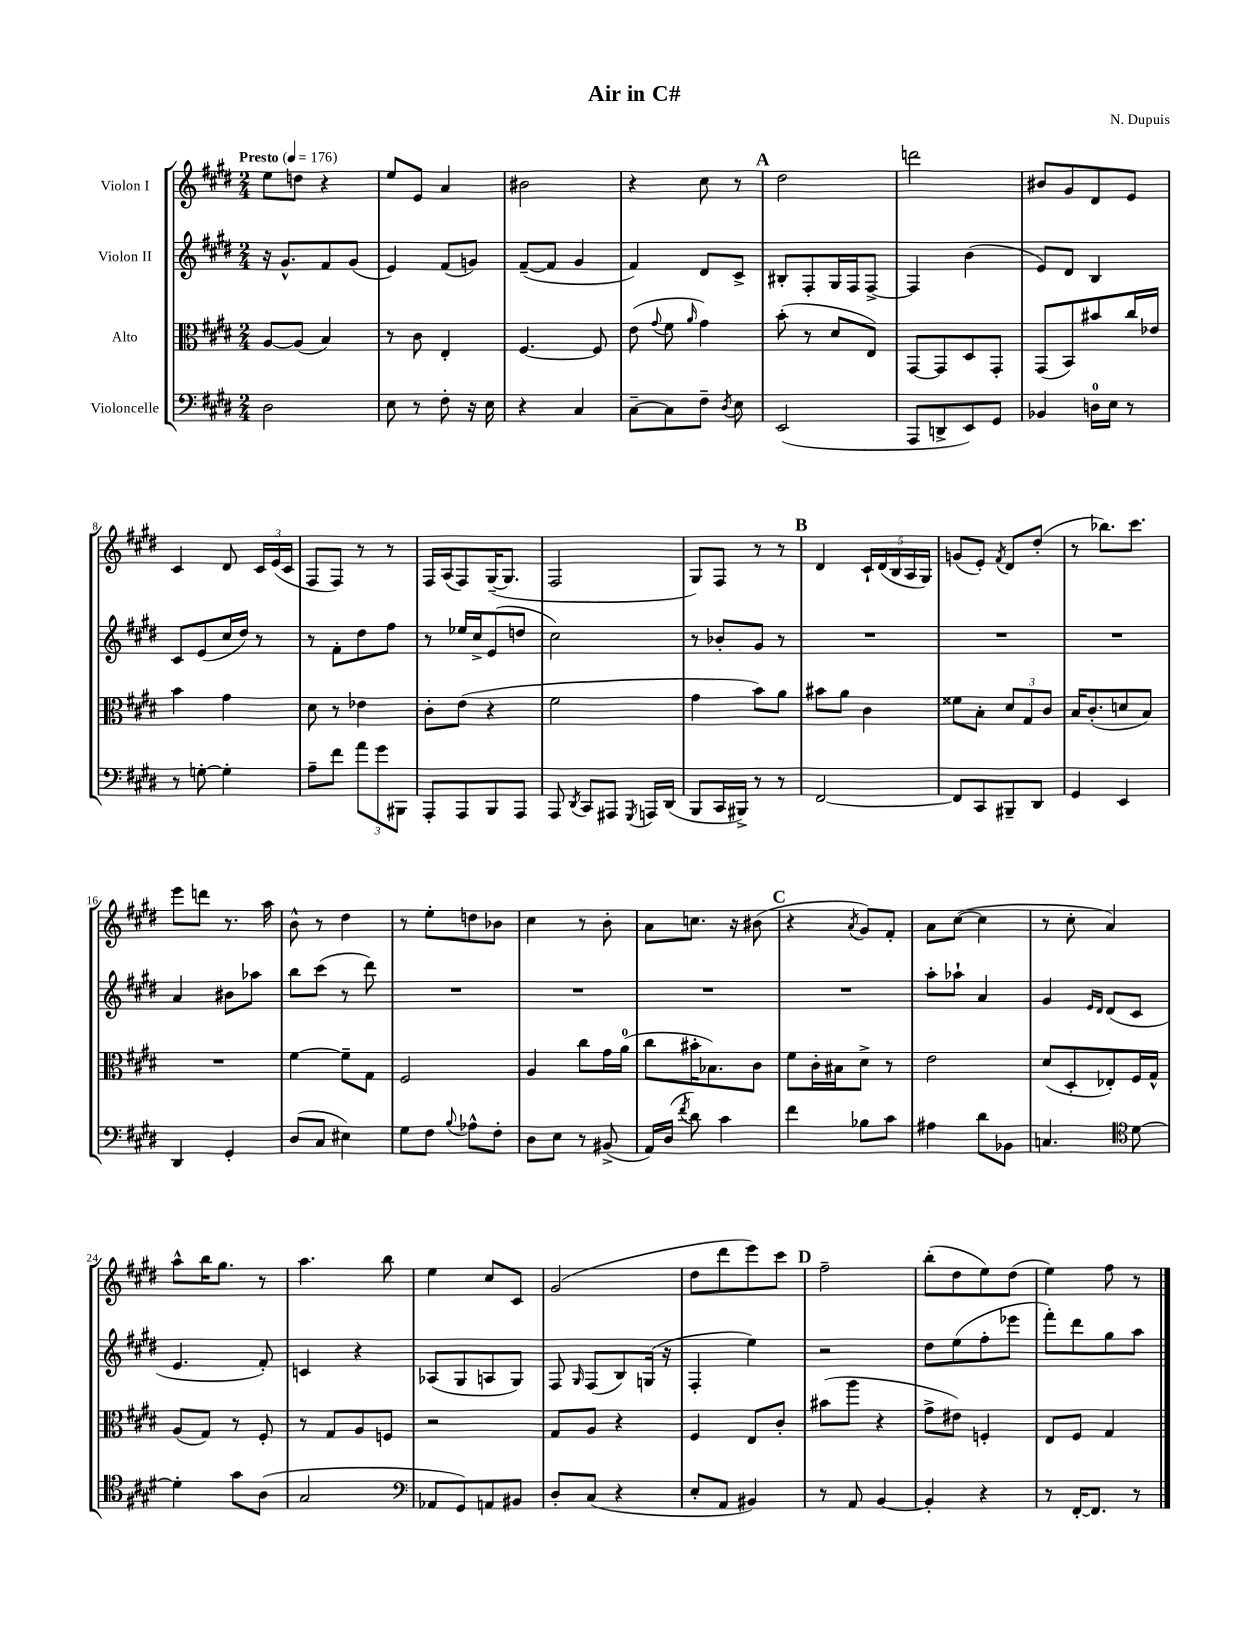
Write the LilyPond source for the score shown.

\header { title = "Air in C#" composer = "N. Dupuis" }
<<
\new StaffGroup <<
\new Staff = "s0" \with { instrumentName = "Violon I" } {
    \clef treble \key e \major \numericTimeSignature \time 2/4 \tempo "Presto" 4 = 176
    \autoBeamOff e''8[ d''8] r4 |
    e''8[ e'8] a'4 |
    bis'2 |
    r4 cis''8 r8 |
    \mark \markup { \bold "A" } dis''2 |
    d'''2 |
    bis'8[ gis'8 dis'8 e'8] |
    cis'4 dis'8 \tuplet 3/2 { cis'16[ e'16( cis'16] } |
    fis8[ fis8]) r8 r8 |
    fis16[ a16( fis8) gis16~--( gis8.] |
    fis2 |
    gis8[) fis8] r8 r8 |
    \mark \markup { \bold "B" } dis'4 \tuplet 5/4 { cis'16[-! dis'16( b16 a16 gis16]) } |
    g'8[( e'8]-.) \acciaccatura { fis'8 } dis'8[ dis''8]-.( |
    r8 bes''8.[) cis'''8.] |
    e'''8[ d'''8] r8. a''16 |
    b'8-^ r8 dis''4 |
    r8 e''8[-. d''8 bes'8] |
    cis''4 r8 b'8-. |
    a'8[ c''8.] r16 bis'8( |
    \mark \markup { \bold "C" } r4 \acciaccatura { a'8 } gis'8[) fis'8]-. |
    a'8[ cis''8]~( cis''4 |
    r8 cis''8-. a'4) |
    a''8[-^ b''16 gis''8.] r8 |
    a''4. b''8 |
    e''4 cis''8[ cis'8] |
    gis'2( |
    dis''8[ dis'''8 e'''8) cis'''8] |
    \mark \markup { \bold "D" } fis''2-- |
    b''8[-.( dis''8 e''8) dis''8]( |
    e''4) fis''8 r8 \bar "|." |
}
\new Staff = "s1" \with { instrumentName = "Violon II" } {
    \clef treble \key e \major \numericTimeSignature \time 2/4
    \autoBeamOff r16 gis'8.[-^ fis'8 gis'8]( |
    e'4) fis'8[( g'8]) |
    fis'8[~--( fis'8] gis'4 |
    fis'4) dis'8[ cis'8]-> |
    \mark \markup { \bold "A" } bis8[-. fis8-. gis16 fis16 fis8]~-> |
    fis4 b'4( |
    e'8[) dis'8] b4 |
    cis'8[ e'8( cis''16 dis''16]) r8 |
    r8 fis'8[-. dis''8 fis''8] |
    r8 ees''16[ cis''16-> e'8( d''8] |
    cis''2) |
    r8 bes'8[-. gis'8] r8 |
    \mark \markup { \bold "B" } R2 |
    R2 |
    R2 |
    a'4 bis'8[ aes''8] |
    b''8[ cis'''8]( r8 dis'''8) |
    R2 |
    R2 |
    R2 |
    \mark \markup { \bold "C" } R2 |
    a''8[-. aes''8]-! a'4 |
    gis'4 \grace { e'16[ dis'16] } dis'8[( cis'8] |
    e'4. fis'8-.) |
    c'4 r4 |
    aes8[( gis8 a8 gis8]) |
    fis8 \grace { gis16 } fis8[( b8) g16]( r16 |
    fis4-. e''4) |
    \mark \markup { \bold "D" } r2 |
    dis''8[ e''8( fis''8-. ees'''8] |
    fis'''8[-.) dis'''8 gis''8 a''8] \bar "|." |
}
\new Staff = "s2" \with { instrumentName = "Alto" } {
    \clef alto \key e \major \numericTimeSignature \time 2/4
    \autoBeamOff a8[~ a8]( b4) |
    r8 cis'8 e4-. |
    fis4.~ fis8 |
    e'8( \appoggiatura { gis'8 } fis'8 \grace { a'16 } gis'4) |
    \mark \markup { \bold "A" } b'8-.( r8 dis'8[ e8]) |
    gis,8[~ gis,8 dis8 gis,8]-. |
    gis,8[( b,8) bis'8 cis''16 ees'16] |
    b'4 gis'4 |
    dis'8 r8 ees'4 |
    cis'8[-. e'8]( r4 |
    fis'2 |
    gis'4 b'8[) a'8] |
    \mark \markup { \bold "B" } bis'8[ a'8] cis'4 |
    fisis'8[ b8]-. \tuplet 3/2 { dis'8[ gis8 cis'8] } |
    b16[ cis'8.-.( d'8 b8]) |
    R2 |
    fis'4~ fis'8[-- gis8] |
    fis2 |
    a4 cis''8[ gis'16 a'16]-0( |
    cis''8[ bis'16-. bes8.) cis'8] |
    \mark \markup { \bold "C" } fis'8[ cis'16-. bis16 dis'8]-> r8 |
    e'2 |
    dis'8[( dis8-. ees8-.) fis16 gis16]-^ |
    a8[( gis8]) r8 fis8-. |
    r8 gis8[ a8 f8] |
    r2 |
    gis8[ a8] r4 |
    fis4 e8[ cis'8]-. |
    \mark \markup { \bold "D" } bis'8[( a''8] r4 |
    gis'8[-> eis'8]) f4-. |
    e8[ fis8] gis4 \bar "|." |
}
\new Staff = "s3" \with { instrumentName = "Violoncelle" } {
    \clef bass \key e \major \numericTimeSignature \time 2/4
    \autoBeamOff dis2 |
    e8 r8 fis8-. r16 e16 |
    r4 cis4 |
    cis8[~-- cis8 fis8]-- \acciaccatura { dis8 } e8 |
    \mark \markup { \bold "A" } e,2( |
    a,,8[ d,8-> e,8) gis,8] |
    bes,4 d16[-0 e16] r8 |
    r8 g8~-. g4-. |
    a8[-- fis'8] \tuplet 3/2 { a'8[ gis'8 bis,,8] } |
    a,,8[-. a,,8 b,,8 a,,8] |
    a,,8 \acciaccatura { dis,8 } cis,8[ ais,,8] \acciaccatura { gis,,8 } a,,16[ dis,16]( |
    b,,8[ cis,16 bis,,16]->) r8 r8 |
    \mark \markup { \bold "B" } fis,2~ |
    fis,8[ cis,8 bis,,8-- dis,8] |
    gis,4 e,4 |
    dis,4 gis,4-. |
    dis8[( cis8] eis4) |
    gis8[ fis8] \appoggiatura { b8 } aes8[-^ fis8]-. |
    dis8[ e8] r8 bis,8->( |
    a,16[) dis16]( \acciaccatura { fis'8 } dis'8) cis'4 |
    \mark \markup { \bold "C" } fis'4 bes8[ cis'8] |
    ais4 dis'8[ bes,8] |
    c4. \clef tenor dis'8~ |
    dis'4-. gis'8[ a8]( |
    gis2 |
    \clef bass aes,8[ gis,8) a,8 bis,8] |
    dis8[-. cis8]( r4 |
    e8[-. a,8] bis,4) |
    \mark \markup { \bold "D" } r8 a,8 b,4~ |
    b,4-. r4 |
    r8 fis,16[~-. fis,8.] r8 \bar "|." |
}
>>
>>
